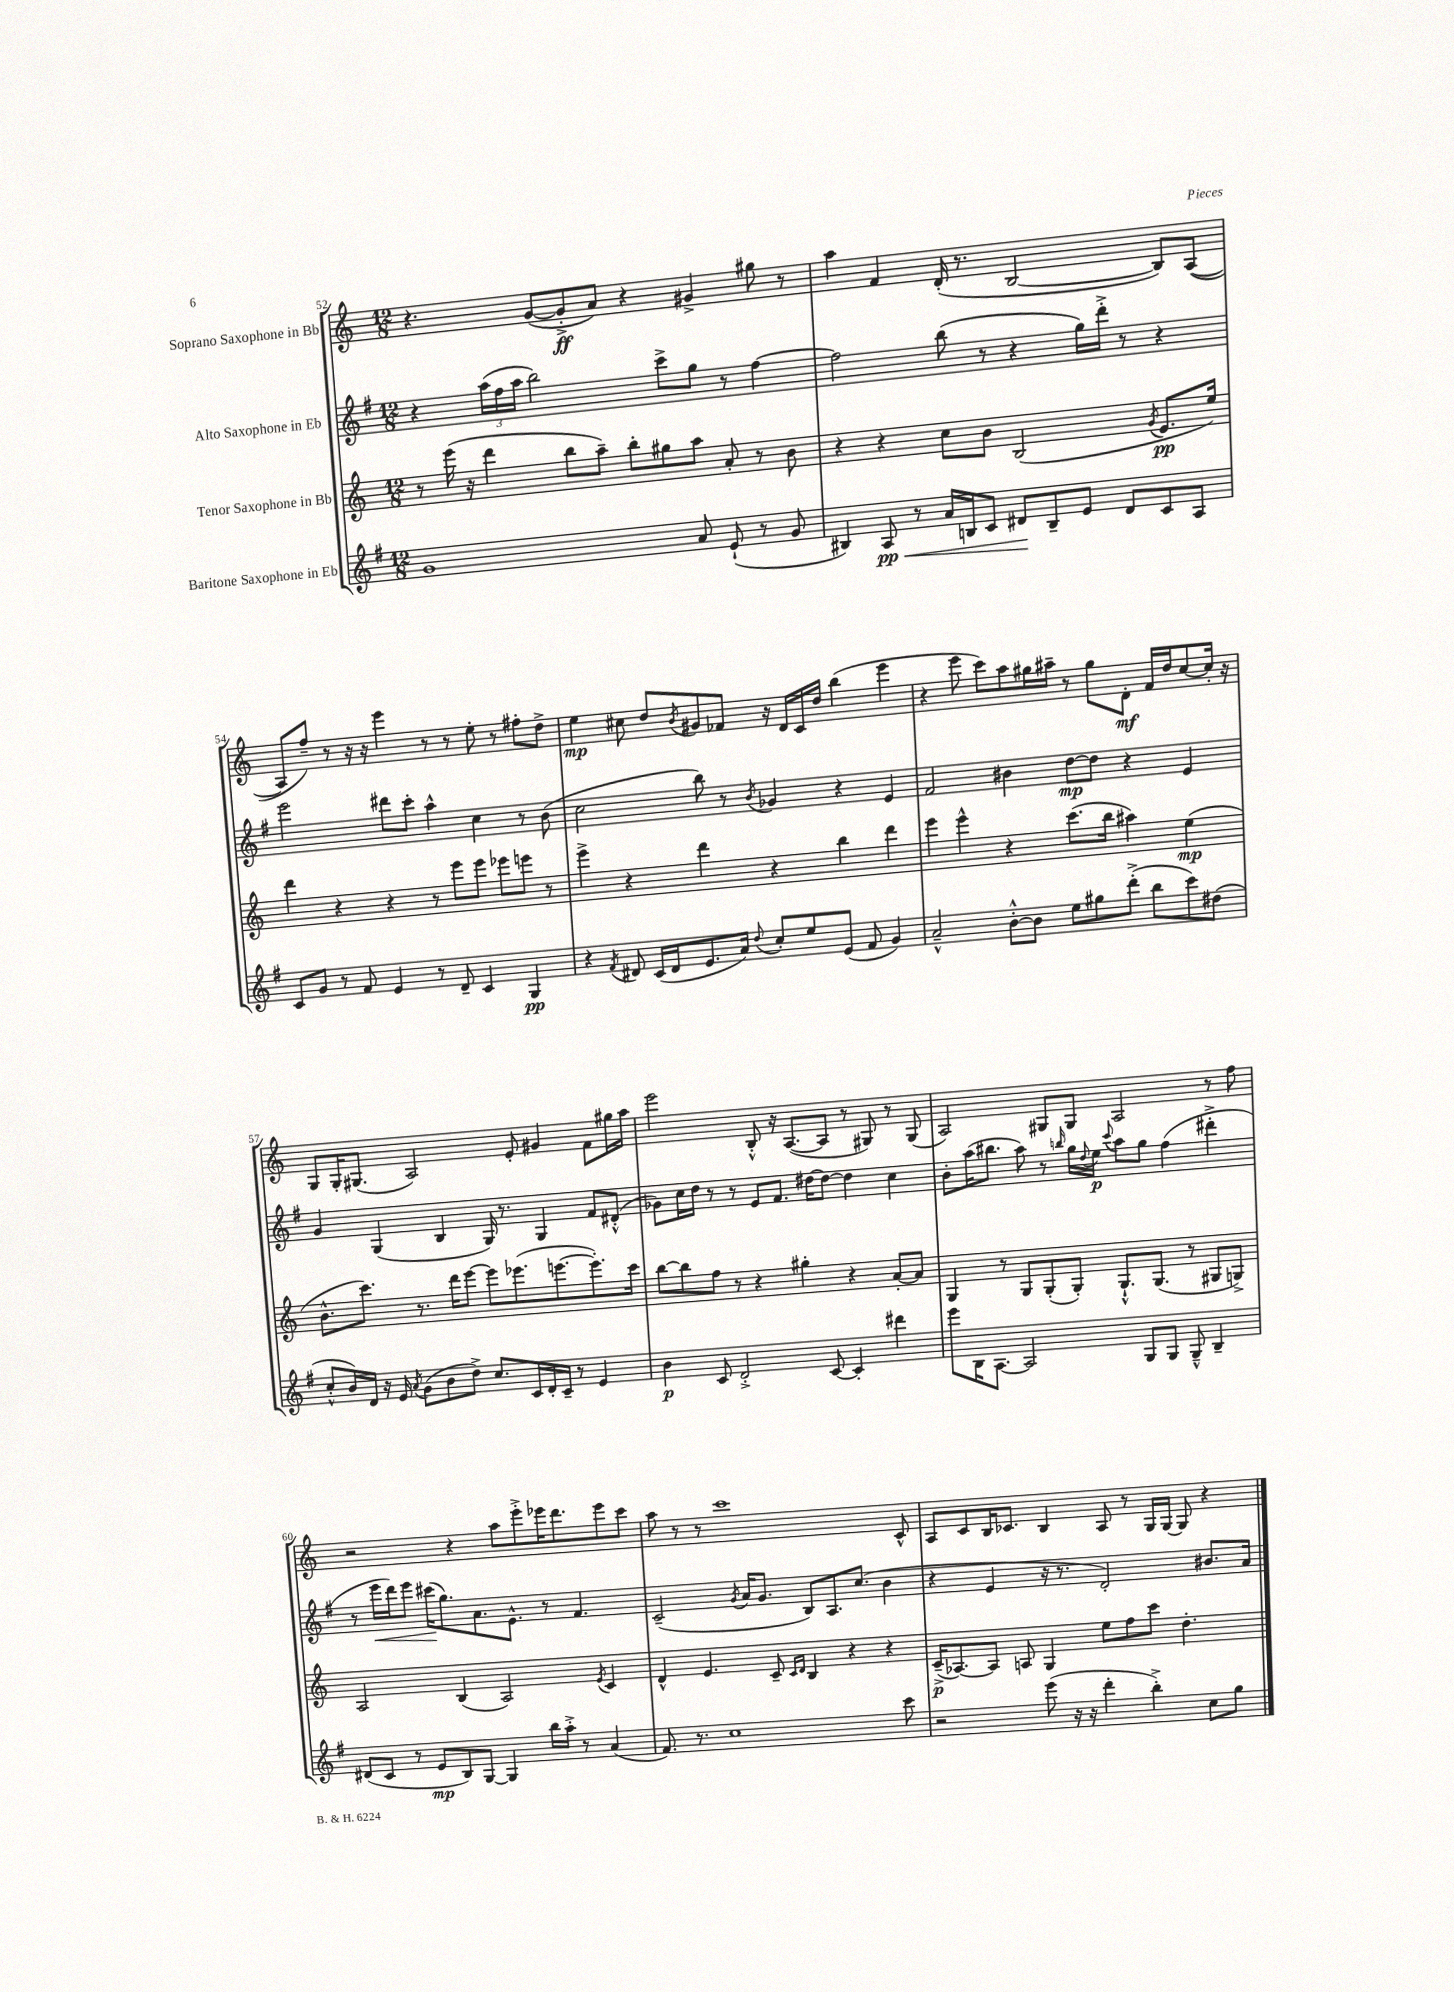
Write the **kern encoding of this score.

**kern	**kern	**kern	**kern
*staff4	*staff3	*staff2	*staff1
*clefG2	*clefG2	*clefG2	*clefG2
*k[f#]	*k[]	*k[f#]	*k[]
*M12/8	*M12/8	*M12/8	*M12/8
1g	8r	4r	4.r
.	(16eee	.	.
.	16r	.	.
.	4ddd	(24aa	.
.	.	24ff#	.
.	.	24aa	.
.	.	2bb)	([8g
.	8bb	.	8g'^]
.	8aa~)	.	8a)
.	8bb'	.	4r
.	8gg#	8ccc^	.
8a	8aa	8gg	4g#^
(8e`	8a'	8r	.
8r	8r	[4ff#	8gg#
8g	8b	.	8r
=	=	=	=
4B#)	4r	2ff#]	4aa
8A	4r	.	4f
8r	.	.	.
16a	8cc	(8bb	(16d'
16B	.	.	8.r
8c	8b	8r	.
8d#	(2B	4r	[2B
8B~	.	.	.
8e	.	16gg)	.
.	.	16ddd'^	.
8d#	.	8r	.
.	8qg	.	.
8c	8.e	4r	8B])
8A	.	.	([8A
.	16ee)	.	.
=	=	=	=
8c	4ddd	2eee	8A]
8g	.	.	8ff~)
8r	4r	.	8r
8f#	.	.	16r
.	.	.	16r
4e	4r	8ddd#	4eee
.	.	8ccc'	.
8r	8r	4aa^^	8r
8d~	8eee	.	8r
4c	8eee	4cc	8ee'
.	8eee-	.	8r
4G	8eee	8r	8ff#'
.	8r	(8b	8dd^
=	=	=	=
4r	4eee^	2cc	4ee
8qf#	.	.	.
8d#	4r	.	8cc#
(16c	.	.	8dd
16d#	.	.	.
.	.	.	8qb
8.e	4ddd	8bb)	8g#
.	.	8r	8f-
16a)	.	.	.
8qqdd	.	8qb	.
8cc'	4r	4g-	16r
.	.	.	16d
8ee	.	.	16c
.	.	.	16dd
(8e	4bb	4r	(4bb
8f#	.	.	.
4g)	4ddd	4e	4eee
=	=	=	=
2a~^^	4eee	2f#	4r
.	4eee^^	.	8eee
.	.	.	8ccc)
[8b'^^	4r	4b#	8aa
8b]	.	.	16gg#
.	.	.	16aa#~
8ee	(8.ccc	[8dd	8r
8gg#	.	8dd]	8gg#
.	16bb	.	.
(8ddd'^	4aa#)	4r	8d'
8bb	.	.	16f
.	.	.	16dd
8ccc)	(4ee	4e	[8cc
(8dd#	.	.	16cc']
.	.	.	16r
=	=	=	=
8cc'^^	8.b^^	4g	8G
16b)	.	.	16G'
16d	8.ccc)	.	(8.G#
16r	.	(4G	.
16e	.	.	.
8qa	.	.	.
(8g	8.r	.	2A)
8b	.	4B	.
.	16ddd	.	.
8dd^)	[8eee	.	.
8.cc	8eee]	16G)	.
.	.	8.r	.
.	(8.eee-	.	8e'
16c	.	.	.
16d'	.	4G	4g#
16c~	[8.eee	.	.
8r	.	.	.
4e	8.eee'])	8f#	8f
.	.	(8d#'^^	16gg#
.	16ccc	.	16aa
=	=	=	=
4b	[8bb	8g-)	2eee
.	8bb]	16cc	.
.	.	16dd	.
8c	8ff	8r	.
2d'^	8r	8r	.
.	4r	8e	8B'^^
.	.	8.f#	16r
.	.	.	([8.A
.	4gg#'	.	.
.	.	[16dd#	.
[8c	.	8dd#_	8A]
4c']	4r	4dd#]	8r
.	.	.	8G#)
4ddd#	[8a'	4cc	8r
.	8a]	.	(8G#
=	=	=	=
8eee	4G	8b'	2A)
16B	.	(16aa	.
[8.A	.	8.bb#	.
.	8r	.	.
2A]	8G	8aa)	.
.	(8G'	8r	8G#
.	.	16qqbb	.
.	8G')	16gg	8G#
.	.	8qqdd	.
.	.	16ee	.
.	.	8qqccc	.
.	8.G`^^	8aa	2A
8G	.	8gg	.
.	(8.G	.	.
8G	.	(4ff#	.
8G~^^	8r	.	.
4B~	8G#	4ddd#'^	8r
.	8G^)	.	8ff
=	=	=	=
(8d#	2A	8r	2r
8c	.	16eee	.
.	.	16ddd)	.
8r	.	8eee	.
8e	.	(16ccc#	.
.	.	8.gg)	.
8B)	(4B	.	4r
[8G	.	8.a	.
4G]	2A)	.	8aa
.	.	8.e^^	.
.	.	.	8eee'^
16bb	.	8r	16eee-
16aa'^	.	.	8.ddd
8r	.	4.f#	.
.	8qe	.	.
(4a	4c	.	8eee-
.	.	.	8ccc
=	=	=	=
8.f#)	4d^^	(2c~	8aa
.	.	.	8r
8.r	.	.	.
.	4.e	.	8r
1cc	.	.	1ccc
.	.	8qg	.
.	.	16a	.
.	.	8.g	.
.	8c~	.	.
.	16qqc	.	.
.	16qqd	.	.
.	4B	8B)	.
.	.	8.A	.
.	4r	.	.
.	.	(8.cc	.
.	4r	4b	.
8ccc	.	.	8c^^
=	=	=	=
2r	(16c~^	4r	8A
.	[8.A-)	.	.
.	.	.	8c
.	8A-]	4e	16B
.	.	.	8.c-
.	8A	.	.
(8eee	4G	16r	4B
.	.	8.r	.
16r	.	.	.
16r	.	.	.
4ddd'	8ee	2d')	8A
.	8ff	.	8r
4bb'^)	8ccc	.	16G
.	.	.	[16G
.	4.dd'	.	8G]
8cc	.	8.b#	4r
8gg	.	.	.
.	.	16a	.
==	==	==	==
*-	*-	*-	*-
